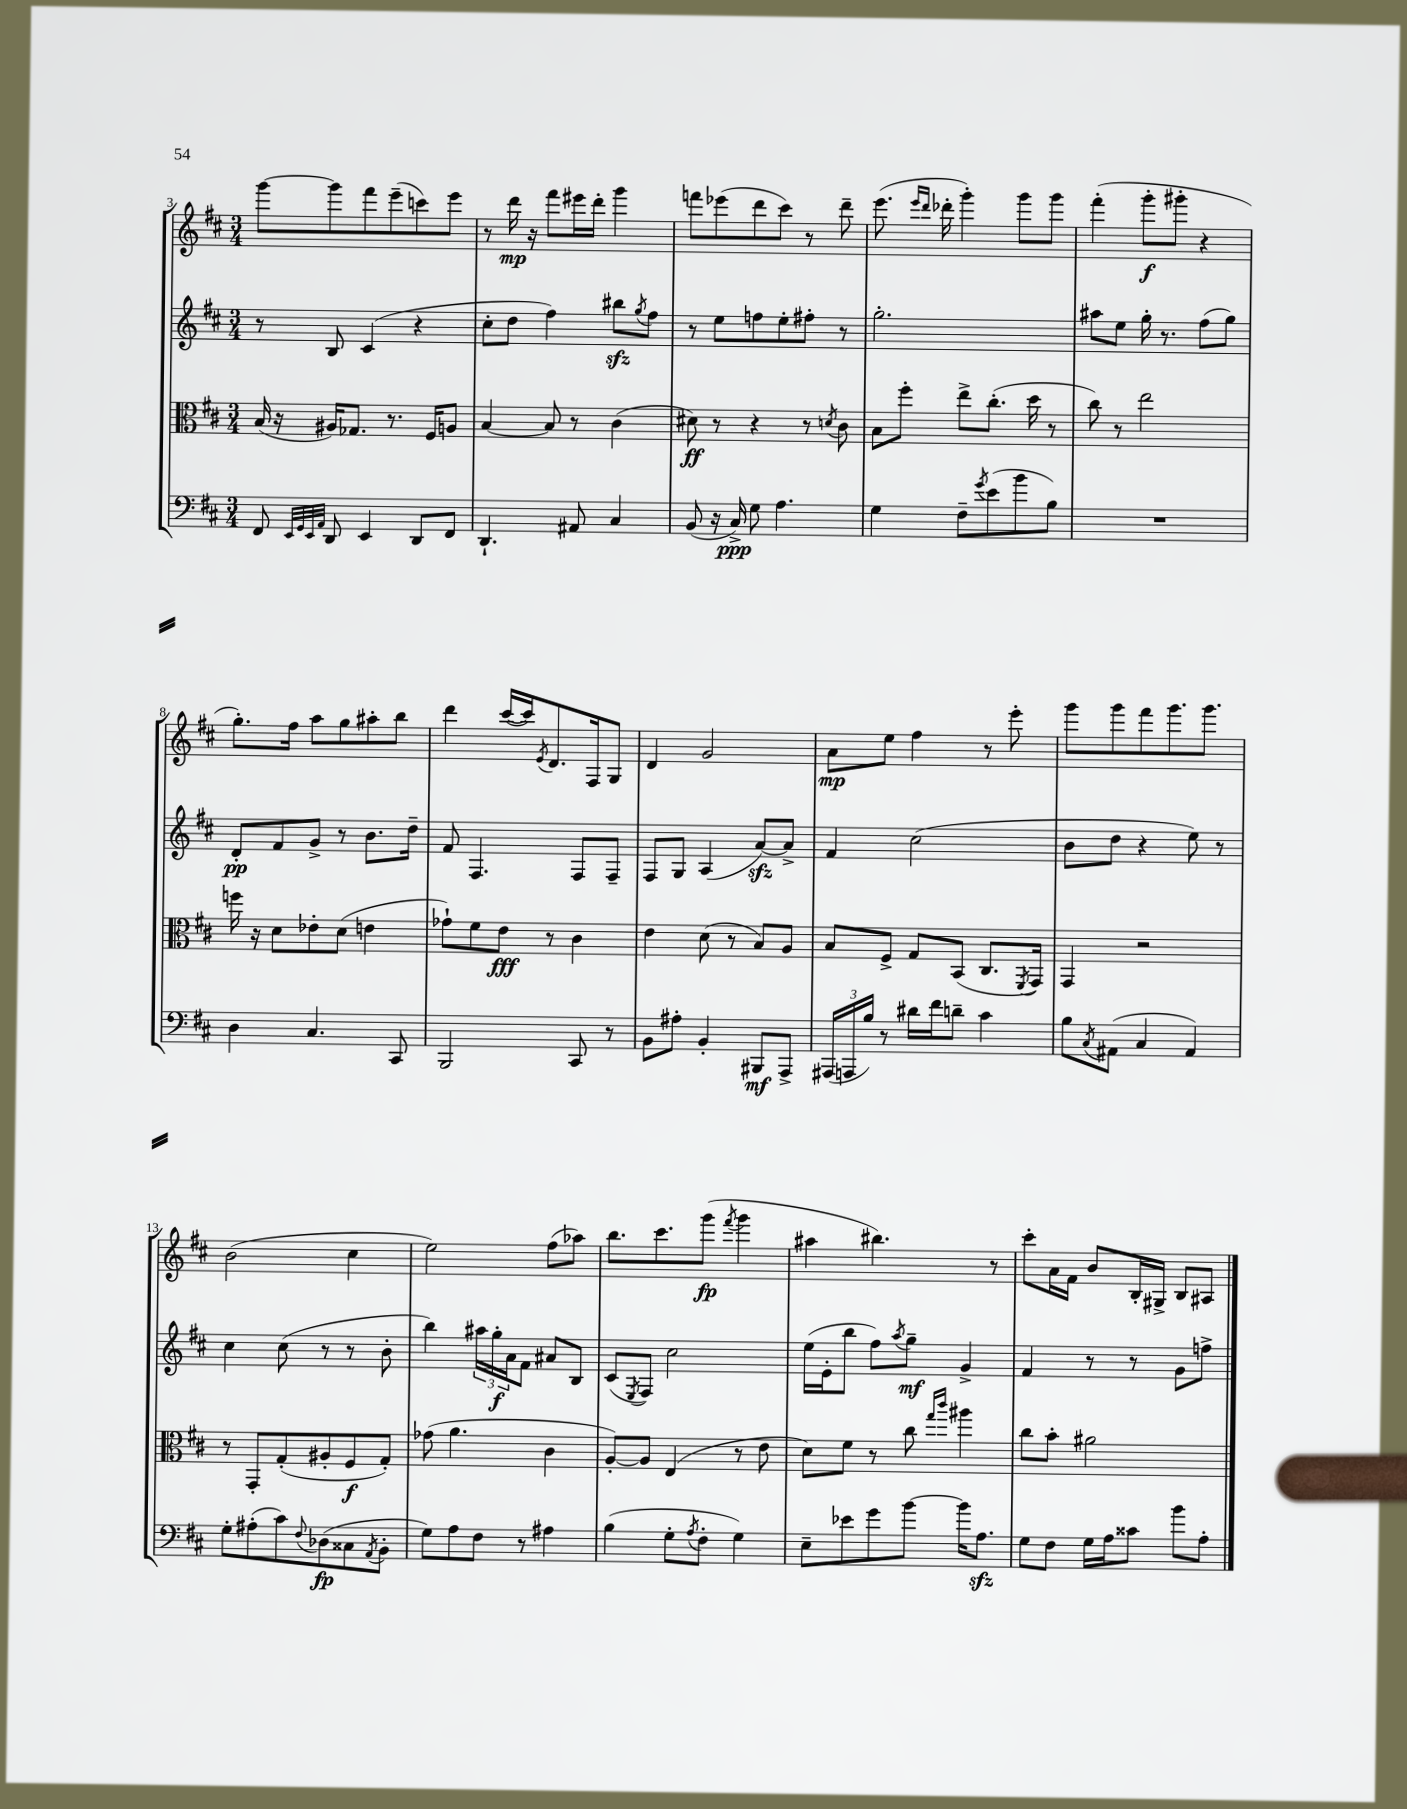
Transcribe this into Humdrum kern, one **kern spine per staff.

**kern	**kern	**kern	**kern
*staff4	*staff3	*staff2	*staff1
*clefF4	*clefC3	*clefG2	*clefG2
*k[f#c#]	*k[f#c#]	*k[f#c#]	*k[f#c#]
*M3/4	*M3/4	*M3/4	*M3/4
8FF#	(16B	8r	[8ggg
.	16r	.	.
32qqEE	.	.	.
32qqGG	.	.	.
32qqEE	.	.	.
32qqAA	.	.	.
8DD	16A#)	8B	8ggg]
.	8.G-	.	.
4EE	.	(4c#	8fff#
.	8.r	.	(8eee~
8DD	.	4r	8ccc)
.	16F#	.	.
8FF#	8A	.	8eee
=	=	=	=
4.DD`	[4B	8cc#'	8r
.	.	8dd	16ddd
.	.	.	16r
.	8B]	4ff#)	8fff#
8AA#	8r	.	16eee#
.	.	.	16ddd'
4C#	(4c#	8bb#	4ggg
.	.	8qgg	.
.	.	8ff#	.
=	=	=	=
(8BB	8d#)	8r	8fff
16r	8r	8ee	(8eee-
16C#^)	.	.	.
8G	4r	8ff	8ddd
4.A	.	8ee'	8ccc#)
.	8r	8ff#'	8r
.	8qd	.	.
.	8c#	8r	8ddd~
=	=	=	=
4G	8B	2.gg'	(8.eee
.	8ff#'	.	.
.	.	.	16qqeee
.	.	.	16qqddd
.	.	.	16ddd-'
8F#~	8ee^	.	4ggg')
8qg	.	.	.
(8e	(8.cc#'	.	.
8b	.	.	8ggg
.	16dd	.	.
8B)	8r	.	8ggg
=	=	=	=
2.r	8cc#)	8aa#	(4fff#'
.	8r	8ee	.
.	2ee	16gg'	8ggg'
.	.	8.r	.
.	.	.	8ggg#'
.	.	(8ff#	4r
.	.	8gg)	.
=	=	=	=
4D	16ff	8d'	8.gg')
.	16r	.	.
.	8d	8f#	.
.	.	.	16ff#
4.C#	8e-'	8g^	8aa
.	(8d	8r	8gg
.	4e	8.b	8aa#'
8CC#	.	.	8bb
.	.	16dd~	.
=	=	=	=
2BBB	8g-`)	8f#	4ddd
.	8f#	4.F#	.
.	8e	.	([16ccc#
.	.	.	16ccc#])
.	.	.	8qe
.	8r	.	8.d
8CC#	4c#	8F#	.
.	.	.	16F#
8r	.	8F#~	8G
=	=	=	=
8BB	4e	8F#	4d
8A#'	.	8G	.
4BB'	(8d	(4A	2g
.	8r	.	.
8BBB#	8B)	[8a)	.
8AAA^	8A	8a^]	.
=	=	=	=
(24AAA#	8B	4f#	8a
24AAA	.	.	.
24B)	.	.	.
8r	8F#^	.	8ee
16d#	8G	(2cc#	4ff#
16f#	.	.	.
8d~	(8BB	.	.
4c#	8.C#	.	8r
.	.	.	8eee'
.	8qFF#	.	.
.	16GG)	.	.
=	=	=	=
8B	4GG	8b	8ggg
8qC#	.	.	.
(8AA#	.	8dd	8ggg
4C#	2r	4r	8fff#
.	.	.	8.ggg
4AA#)	.	8ee)	.
.	.	.	8.ggg
.	.	8r	.
=	=	=	=
8G'	8r	4cc#	(2b
(8A#'	8GG'	.	.
8c#)	(8G'	(8cc#	.
8qqF#	.	.	.
(8D-	8A#'	8r	.
8C##	8F#	8r	4cc#
8qAA	.	.	.
8BB'	8G')	8b'	.
=	=	=	=
8G)	(8g-	4bb)	2ee)
8A	4.a	.	.
8F#	.	24aa#	.
.	.	24gg'	.
.	.	24a	.
8r	.	8f#	.
4A#	4c#	8a#	(8ff#
.	.	8B	8aa-)
=	=	=	=
(4B	[8A')	(8c#	8.bb
.	.	8qE	.
.	8A]	8F#)	.
.	.	.	8.ccc#
8G'	(4E	2cc#	.
8qA	.	.	.
8F#'	.	.	(8ggg
.	.	.	8qfff#
4G)	8r	.	4ggg
.	8e	.	.
=	=	=	=
8E~	8d)	(16ee	4aa#
.	.	16e'	.
8e-	8f#	8bb	.
8g	8r	8ff#)	4.bb#)
.	.	8qaa	.
[8b	8cc#	8gg~	.
.	16qqgg	.	.
.	16qqccc#	.	.
16b]	4aa#	4g^	.
8.A	.	.	.
.	.	.	8r
=	=	=	=
8G	8cc#	4f#	8ccc#'
8F#	8b'	.	16a
.	.	.	16f#
16G	2a#	8r	8b
16A	.	.	.
8c##	.	8r	16B'
.	.	.	16G#^
8b	.	8g	8B
8A'	.	8ff^	8A#
==	==	==	==
*-	*-	*-	*-
